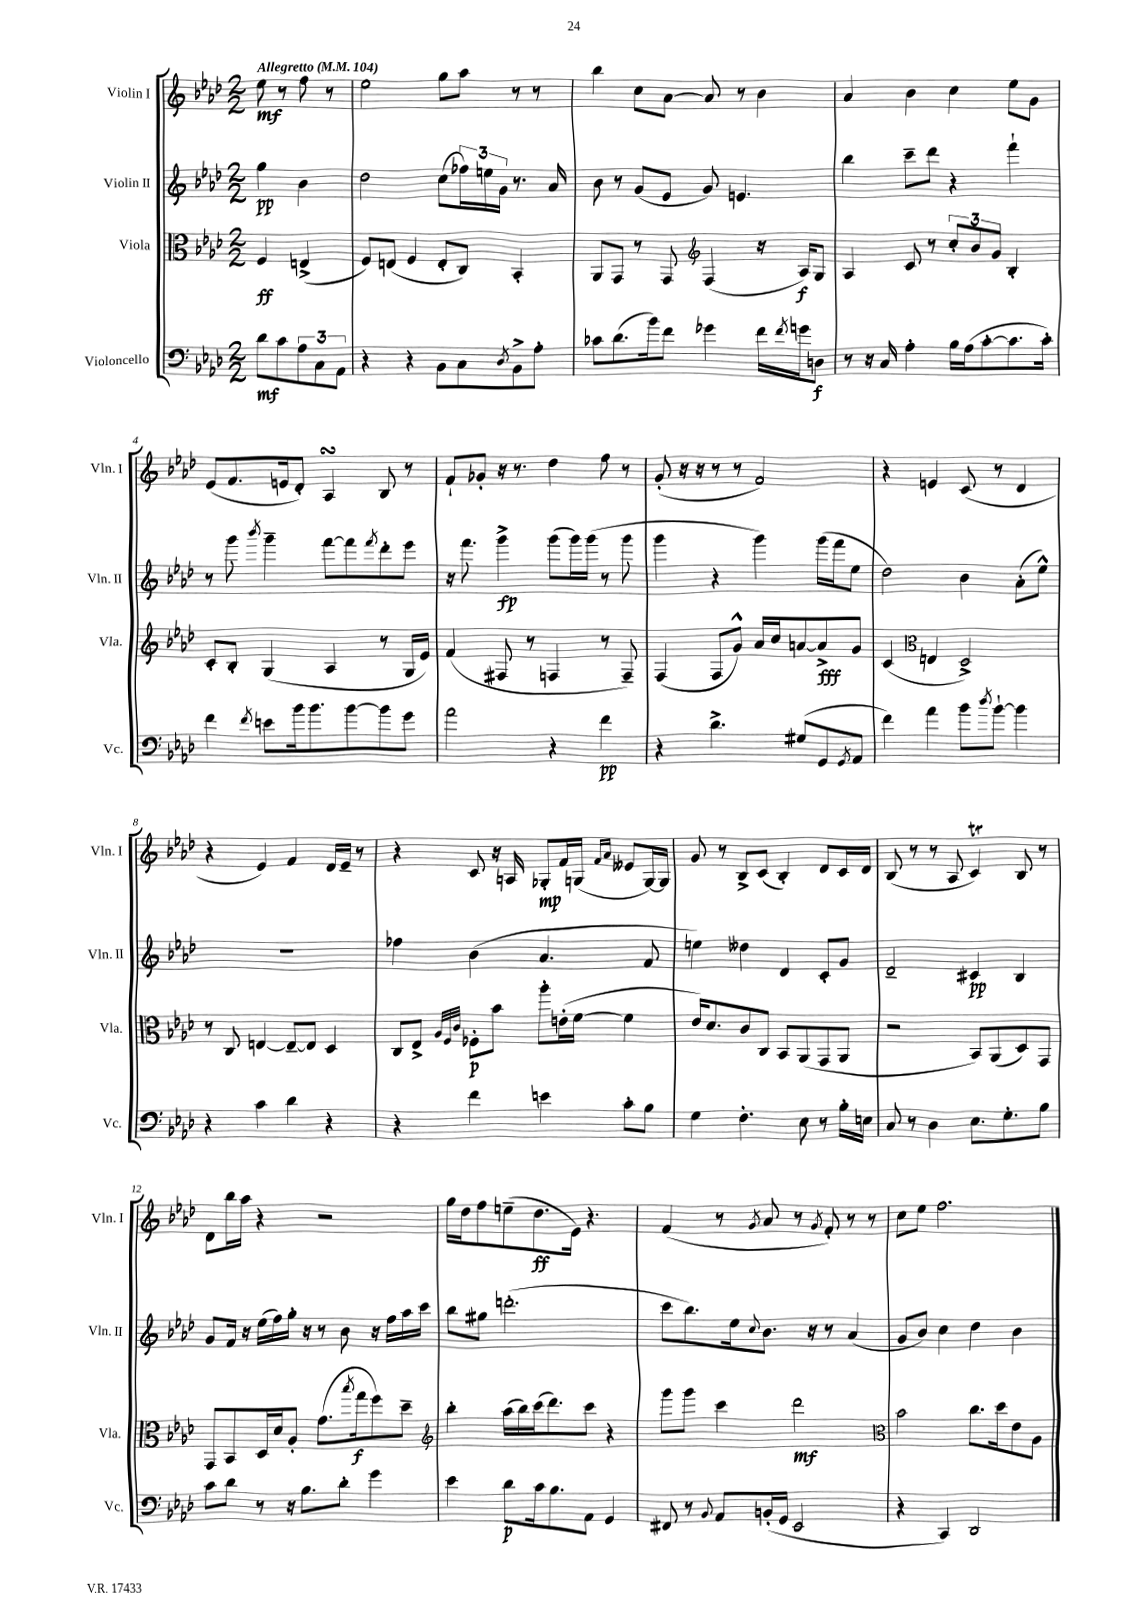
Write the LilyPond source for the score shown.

<<
\new StaffGroup <<
\new Staff = "s0" \with { instrumentName = "Violin I" shortInstrumentName = "Vln. I" } {
    \clef treble \key aes \major \numericTimeSignature \time 2/2 \partial 2 \tempo "Allegretto" 4 = 104
    ees''8\mf r8 f''8 r8 |
    ees''2 g''8 aes''8 r8 r8 |
    bes''4 c''8 aes'8~ aes'8 r8 bes'4 |
    aes'4 bes'4 c''4 ees''8 g'8 |
    ees'8( f'8. e'16 des'8-.) aes4\turn bes8 r8 |
    f'8-! ges'8-. r16 r8. des''4 f''8 r8 |
    g'8-.( r16 r16 r8 r8 f'2) |
    r4 e'4 c'8( r8 des'4 |
    r4 ees'4) f'4 des'16 ees'16-- r8 |
    r4 c'8 r16 a16 ges8-.\mp f'16 g16( \grace { f'16 aes'16 } eeses'8 g16~) g16 |
    g'8 r8 bes8-> c'8( bes4-.) des'8 c'16 des'16 |
    bes8( r8 r8 aes8 c'4\trill) bes8 r8 |
    des'8 bes''16 aes''16 r4 r2 |
    g''16 des''16 f''8 e''8--( des''8.\ff ees'16) r4. |
    f'4( r8 \acciaccatura { g'8 } aes'8 r8 \acciaccatura { g'8 } f'8-.) r8 r8 |
    c''8 ees''8 f''2. \bar "|." |
}
\new Staff = "s1" \with { instrumentName = "Violin II" shortInstrumentName = "Vln. II" } {
    \clef treble \key aes \major \numericTimeSignature \time 2/2 \partial 2
    g''4\pp bes'4 |
    des''2 c''8( \tuplet 3/2 { fes''16) e''16 g'16 } r8. aes'16 |
    bes'8 r8 g'8( ees'8 g'8) e'4. |
    bes''4 c'''8-- des'''8 r4 f'''4-! |
    r8 g'''8 \acciaccatura { bes'''8 } g'''4-- f'''8~ f'''8 \acciaccatura { f'''8 } des'''8-. ees'''8 |
    r16 f'''8. g'''4->\fp g'''8( g'''16) g'''16( r8 g'''8 |
    g'''4 r4 g'''4) g'''16( f'''16 ees''8 |
    des''2) bes'4 aes'8-.( ees''8-^) |
    R1 |
    fes''4 bes'4( aes'4. f'8 |
    e''4) deses''4 des'4 c'8-. g'8 |
    des'2-- cis'4\pp bes4 |
    g'8 f'16 r16 ees''16( f''16) g''16-. r16 r8 bes'8 r16 f''16 aes''16 c'''16 |
    bes''8 gis''8 d'''2.-.( |
    c'''8 bes''8.) ees''16 \appoggiatura { c''8 } bes'8. r16 r8 aes'4( |
    g'8 bes'8) c''4 des''4 bes'4 \bar "|." |
}
\new Staff = "s2" \with { instrumentName = "Viola" shortInstrumentName = "Vla." } {
    \clef alto \key aes \major \numericTimeSignature \time 2/2 \partial 2
    f4\ff e4->( |
    f8) e8( f4 e8-. c8) bes,4-. |
    aes,8 g,8 r8 g,8 \clef treble f4( r16 aes16\f) g8 |
    aes4 c'8 r8 \tuplet 3/2 { c''8-. bes'8 g'8 } bes4-. |
    c'8-. bes8-. g4( aes4 r8 g16 ees'16) |
    f'4( fis8 r8 f4 r8 f8--) |
    f4( f8 g'8-^) aes'16 c''16 a'8~ a'8->\fff g'8 |
    c'4( \clef alto e4 des2->) |
    r8 c8 e4~ e8~-- e8 des4 |
    c8 ees8-> \grace { aes32 f32 c'32 } fes8-.\p bes'8 aes''8-. e'16-.( f'16~ f'4 |
    ees'16) des'8. c'8 c8 bes,8 aes,8( g,8 aes,8 |
    r2 bes,8) aes,8( des8) g,8 |
    g,8 bes,8 des16 des'16 aes8-. g'8.( \acciaccatura { bes''8 } g''16\f f''8) des''8-- |
    \clef treble bes''4-. aes''16( bes''16) c'''16( des'''8.) c'''8 r4 |
    g'''8 g'''8 c'''4 des'''2\mf |
    \clef alto bes'2 c''8. des''16 ees'8 aes8 \bar "|." |
}
\new Staff = "s3" \with { instrumentName = "Violoncello" shortInstrumentName = "Vc." } {
    \clef bass \key aes \major \numericTimeSignature \time 2/2 \partial 2
    des'8\mf c'8 \tuplet 3/2 { aes8 c8 aes,8 } |
    r4 r4 bes,8 c8 \acciaccatura { des8 } bes,8-> aes8-. |
    ces'8 des'8.( bes'16) f'8 ges'4 f'16 \acciaccatura { f'8 } g'16 d8\f |
    r8 r16 c16 aes4-. bes16 aes16( c'8~-. c'8. c'16-.) |
    f'4 \acciaccatura { f'8 } e'8 bes'16 bes'8. bes'8~ bes'8 g'8 |
    aes'2 r4 f'4\pp |
    r4 des'4.-> gis8( g,8 \acciaccatura { g,8 } aes,8 |
    f'4) aes'4 bes'8 \acciaccatura { des''8 } bes'8~-! bes'4 |
    r4 c'4 des'4 r4 |
    r4 f'4 e'4 c'8-. bes8 |
    g4 f4.-. ees8 r8 bes16-. e16 |
    c8 r8 des4 ees8. g8.-. bes8 |
    c'8 des'8 r8 r16 bes8. des'8-. g'4 |
    ees'4 des'8\p c'16 bes8. aes,8 g,4 |
    fis,8 r8 \appoggiatura { bes,8 } aes,8 b,16-.( g,16 ees,2 |
    r4 c,4) des,2 \bar "|." |
}
>>
>>
